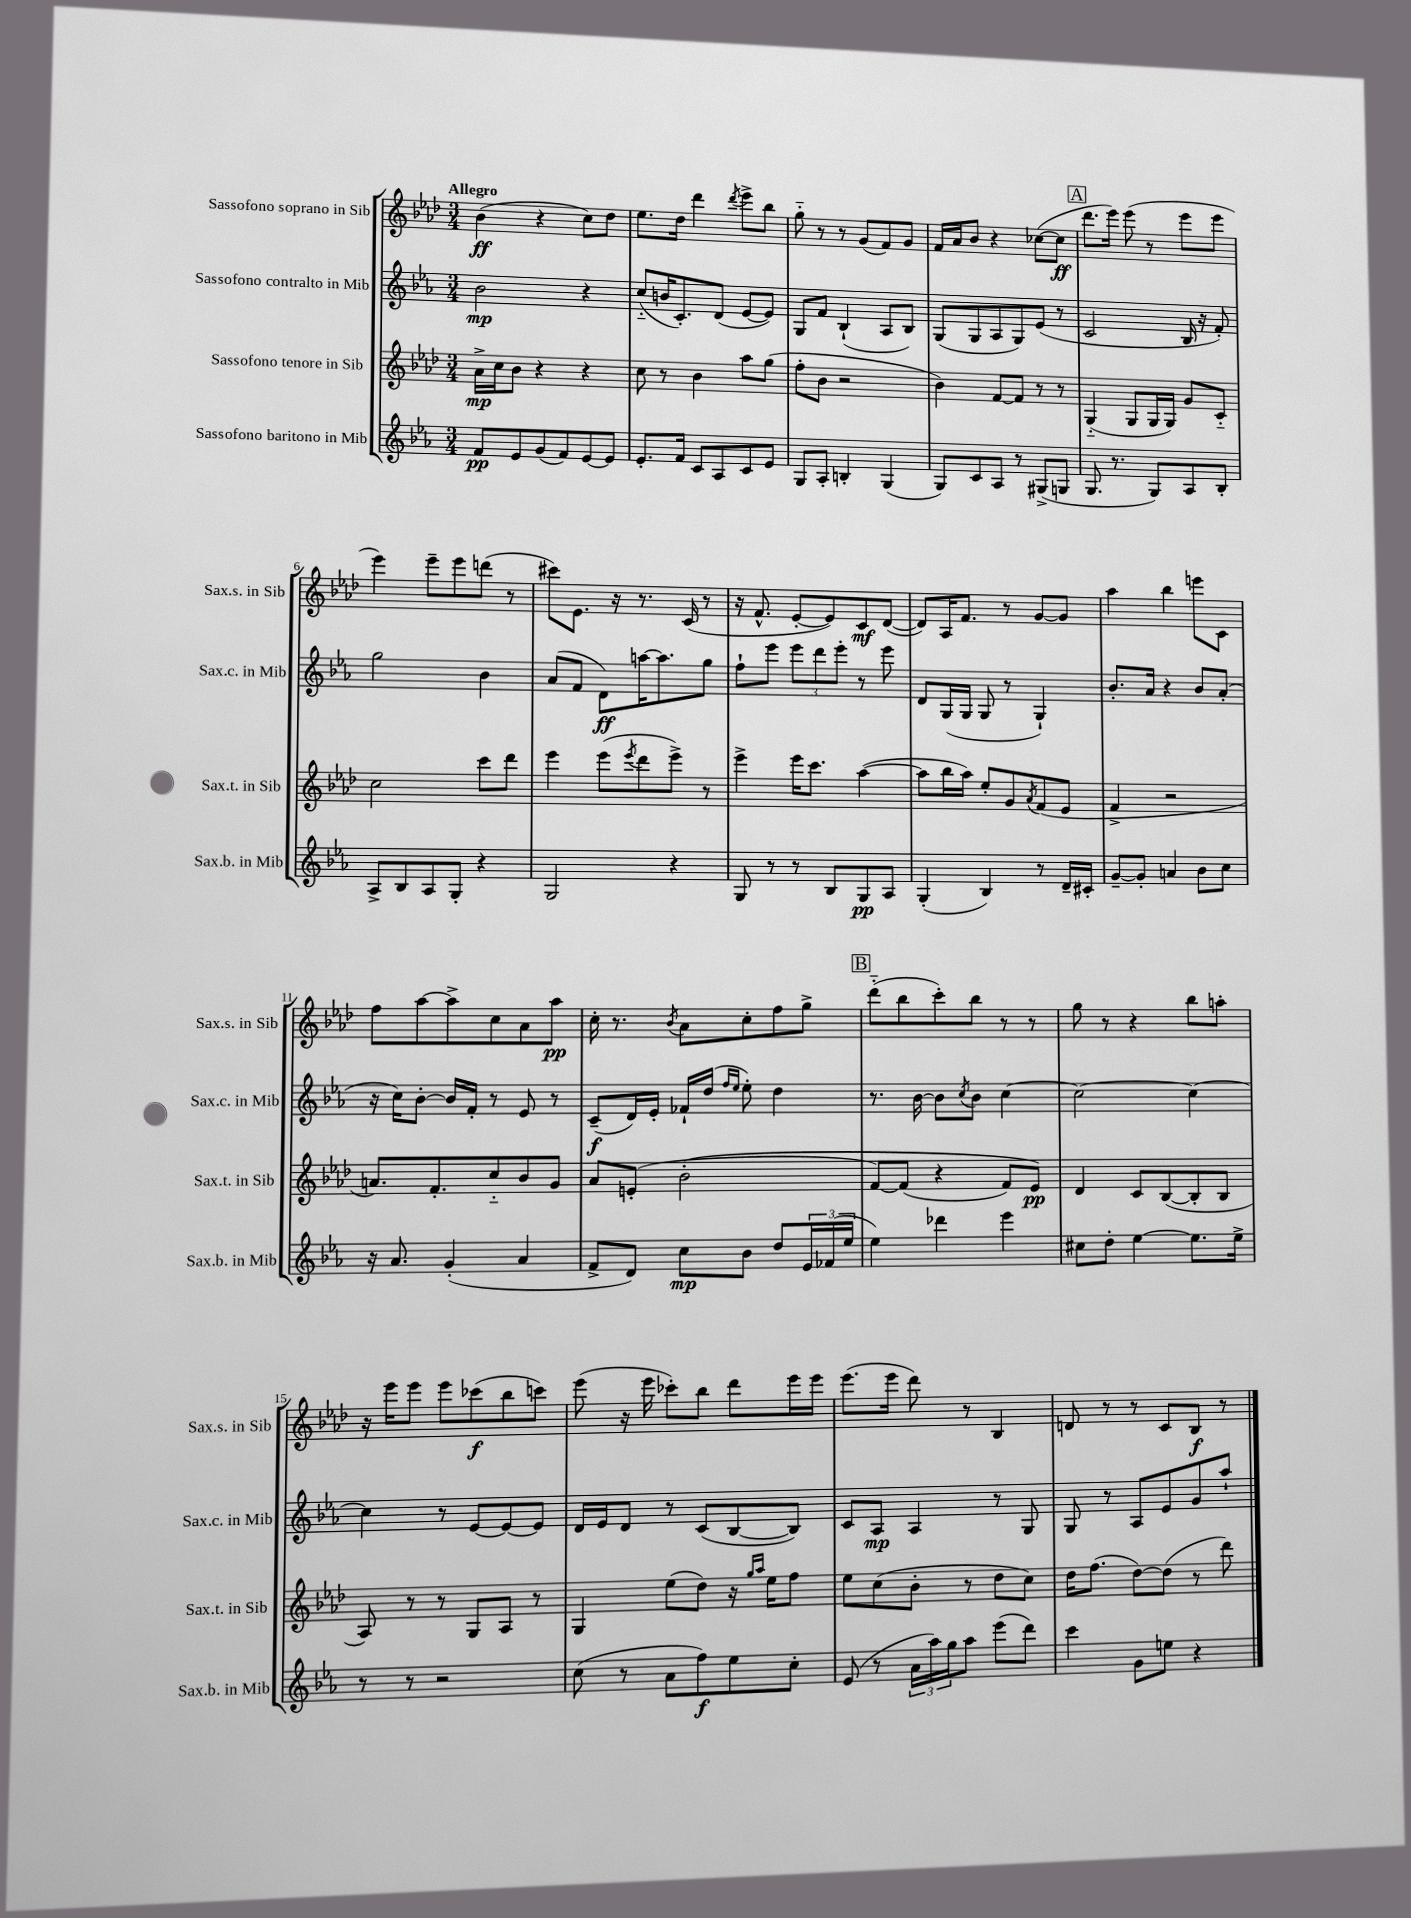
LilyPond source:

<<
\new StaffGroup <<
\new Staff = "s0" \with { instrumentName = "Sassofono soprano in Sib" shortInstrumentName = "Sax.s. in Sib" } {
    \clef treble \key aes \major \numericTimeSignature \time 3/4 \tempo "Allegro"
    bes'4\ff( r4 c''8) des''8 |
    ees''8. des''16 des'''4 \acciaccatura { des'''8 } ees'''8-> bes''8 |
    g''8-_ r8 r8 g'8( f'8) g'8 |
    f'16 aes'16 bes'8 r4 ces''8~( ces''8\ff |
    \mark \markup { \box "A" } des'''8. ees'''16) ees'''8( r8 ees'''8 ees'''8 |
    ees'''4) ees'''8-- ees'''8 d'''8( r8 |
    cis'''8) ees'8. r16 r8. c'16( r8 |
    r16 f'8.-^ ees'8~-. ees'8) c'8\mf des'8~( |
    des'8) aes16 f'8. r8 g'8~ g'8 |
    aes''4 bes''4 e'''8 c'8 |
    f''8 aes''8~ aes''8-> c''8 aes'8 aes''8\pp |
    c''16-. r8. \acciaccatura { bes'8 } aes'8 c''8-. f''8 g''8-> |
    \mark \markup { \box "B" } des'''8-_( bes''8 c'''8-.) bes''8 r8 r8 |
    g''8 r8 r4 bes''8 a''8-. |
    r16 ees'''16 ees'''8 ees'''8 ces'''8\f( bes''8 c'''8) |
    ees'''8( r16 ees'''16 ces'''8-.) bes''8 des'''8 ees'''16 ees'''16 |
    ees'''8.( ees'''16 des'''8) r8 bes4 |
    d'8 r8 r8 c'8 bes8\f r8 \bar "|." |
}
\new Staff = "s1" \with { instrumentName = "Sassofono contralto in Mib" shortInstrumentName = "Sax.c. in Mib" } {
    \clef treble \key ees \major \numericTimeSignature \time 3/4
    bes'2\mp r4 |
    c''8-_( b'16 c'8.-.) d'8( ees'8~ ees'8) |
    g8 f'8 bes4-!( aes8 bes8) |
    g8( g8 aes8 g8) ees'8( r8 |
    \mark \markup { \box "A" } c'2 bes16 r16 f'8-.) |
    g''2 bes'4 |
    aes'8( f'8 d'8\ff) a''16~ a''8. g''8 |
    f''8-! ees'''8 \tuplet 3/2 { ees'''8 d'''8 ees'''8-. } r8 ees'''8 |
    d'8 g16( g16 g8 r8 g4-!) |
    bes'8.-. aes'16 r4 bes'8 aes'8-.( |
    r16 c''16) bes'8~-. bes'16 f'16-. r8 ees'8 r8 |
    c'8--\f( d'16) ees'16-. fes'16-! d''16( \grace { f''16 ees''16 } ees''8-.) d''4 |
    \mark \markup { \box "B" } r8. bes'16~ bes'8 \acciaccatura { c''8 } bes'8 c''4~ |
    c''2~ c''4~ |
    c''4 r8 ees'8~ ees'8~ ees'8 |
    d'16 ees'16 d'8 r8 c'8( bes8~ bes8) |
    c'8 aes8\mp aes4 r8 g8 |
    g8 r8 aes8 ees'8 g'8 aes''8-! \bar "|." |
}
\new Staff = "s2" \with { instrumentName = "Sassofono tenore in Sib" shortInstrumentName = "Sax.t. in Sib" } {
    \clef treble \key aes \major \numericTimeSignature \time 3/4
    aes'16->\mp c''16 bes'8 r4 r4 |
    c''8 r8 bes'4 aes''8 g''8( |
    f''8-. bes'8 r2 |
    bes'4) f'8~ f'8 r8 r8 |
    \mark \markup { \box "A" } g4-_( g8 g16 g16) g'8 c'8-_ |
    c''2 c'''8 des'''8 |
    ees'''4 ees'''8( \acciaccatura { ees'''8 } des'''8 ees'''8->) r8 |
    ees'''4-> ees'''16 c'''8. aes''4~( |
    aes''8 bes''16 aes''16) ees''8-. g'8 \acciaccatura { aes'8 } f'8( ees'8 |
    f'4-> r2 |
    a'8.) f'8.-. c''8-_ bes'8 g'8 |
    aes'8 e'8-.( bes'2-.\( |
    \mark \markup { \box "B" } f'8~) f'8( r4 f'8) ees'8\pp\) |
    des'4 c'8 bes8~( bes8-. bes8 |
    aes8) r8 r8 g8 aes8 r8 |
    g4 ees''8( des''8) r16 \grace { g''16 aes''16 } ees''16 f''8 |
    ees''8 c''8( bes'8-. r8 des''8 c''8) |
    des''16 f''8.( des''8~) des''8( r8 des'''8) \bar "|." |
}
\new Staff = "s3" \with { instrumentName = "Sassofono baritono in Mib" shortInstrumentName = "Sax.b. in Mib" } {
    \clef treble \key ees \major \numericTimeSignature \time 3/4
    f'8\pp ees'8 g'8( f'8) ees'8~ ees'8 |
    ees'8.-. f'16 c'8 aes8 c'8 ees'8 |
    g8 aes8-. b4-. g4( |
    g8) c'8 aes8 r8 gis8->( g8 |
    \mark \markup { \box "A" } g8. r8. g8) aes8 bes8-. |
    aes8-> bes8 aes8 g8-. r4 |
    g2 r4 |
    g8 r8 r8 bes8 g8\pp aes8 |
    g4-.( bes4) r8 d'16-- cis'16-. |
    g'8~-- g'8-. a'4 bes'8 c''8 |
    r16 aes'8. g'4-.( aes'4 |
    f'8-> d'8) c''8\mp bes'8 d''8 \tuplet 3/2 { ees'16 fes'16( ees''16 } |
    \mark \markup { \box "B" } ees''4) des'''4 ees'''4 |
    cis''8 d''8-. ees''4~ ees''8. ees''16-> |
    r8 r8 r2 |
    c''8( r8 aes'8 f''8\f) ees''8 c''8-. |
    ees'8( r8 \tuplet 3/2 { aes'16 aes''16) g''16 } aes''8 ees'''8( d'''8) |
    c'''4 g'8 e''8 r4 \bar "|." |
}
>>
>>
